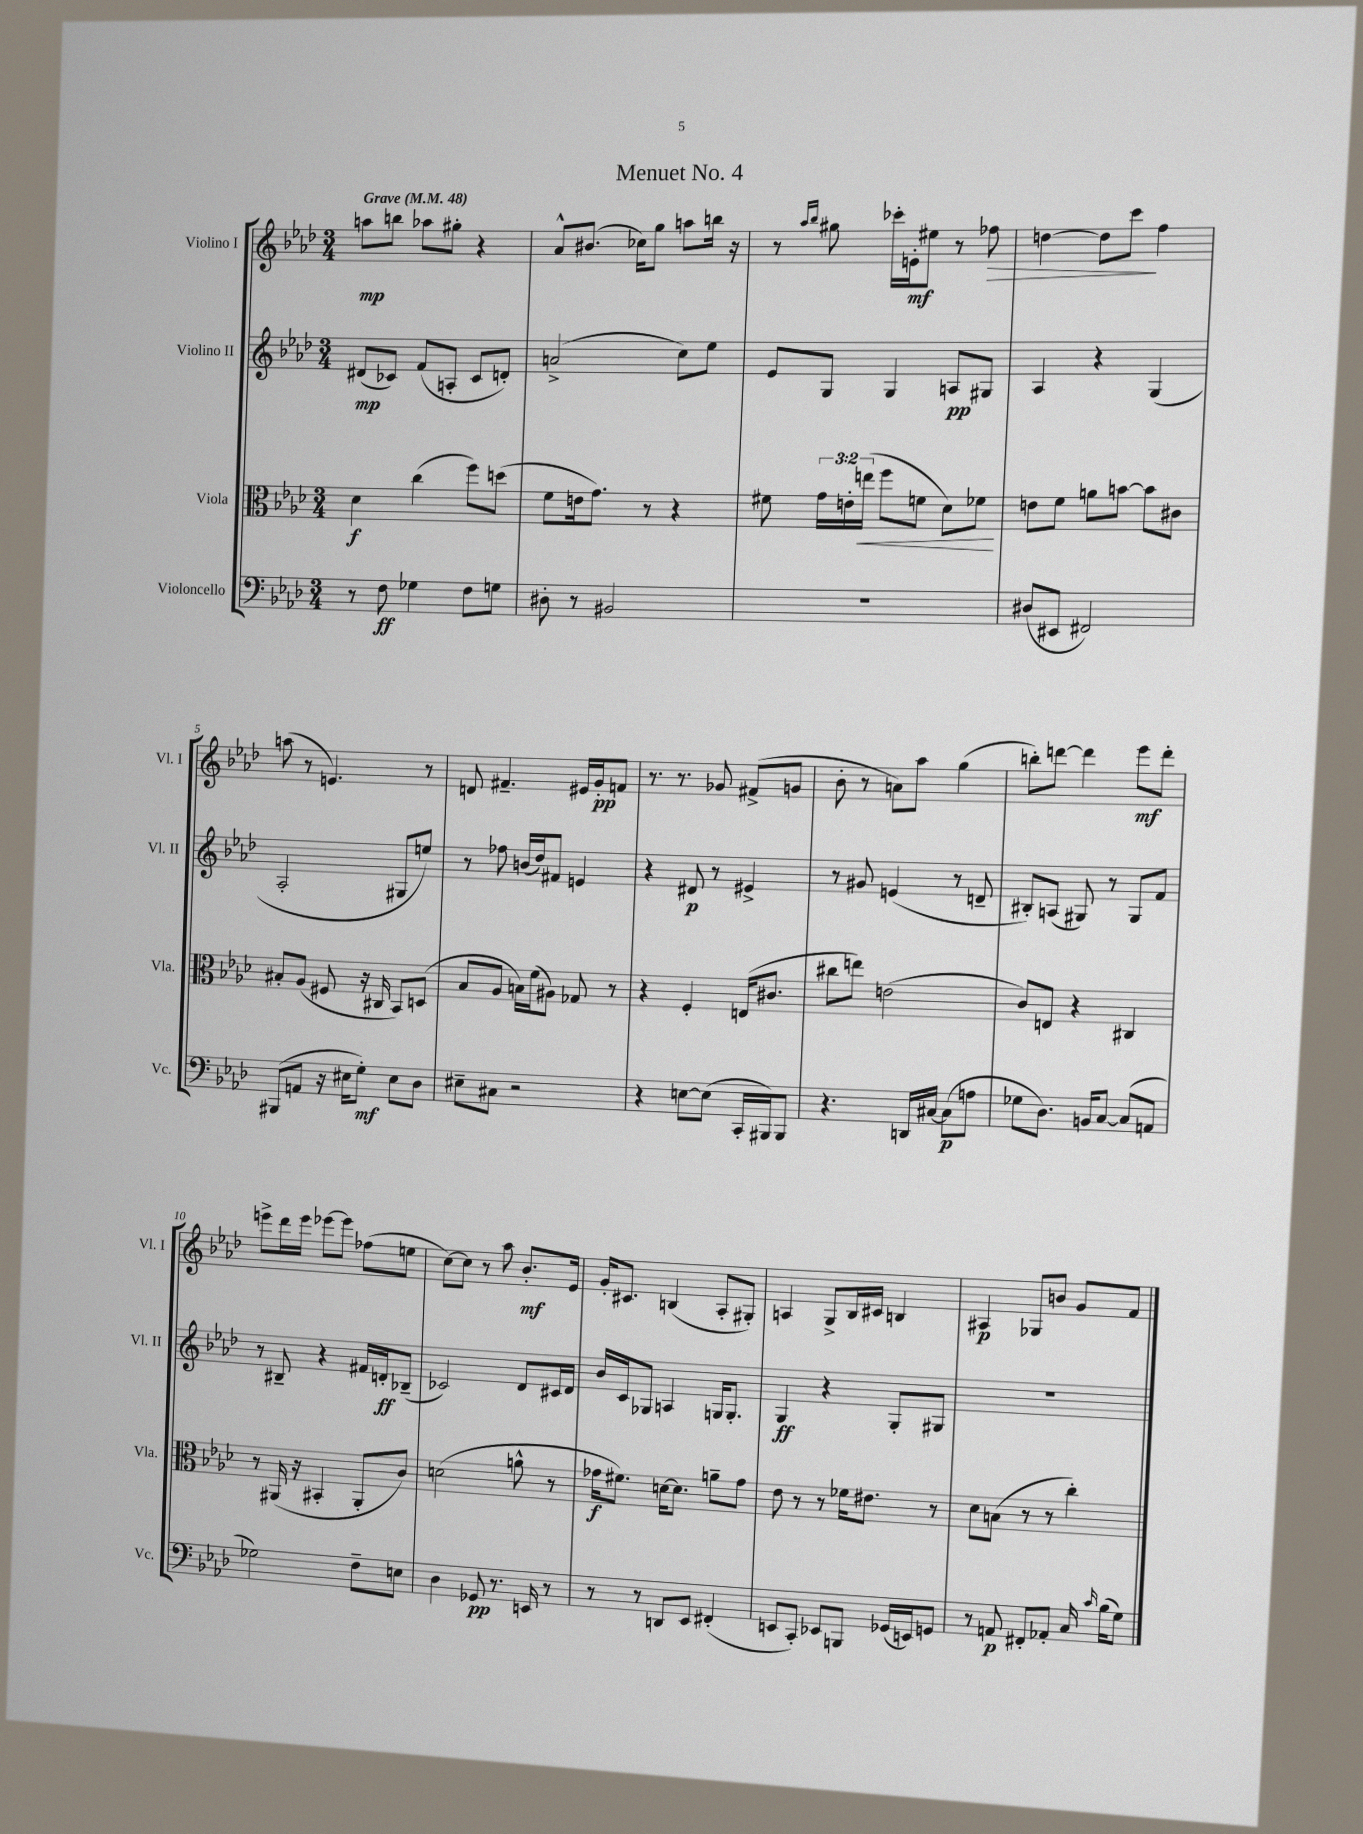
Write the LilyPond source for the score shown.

\header { title = "Menuet No. 4" }
<<
\new StaffGroup <<
\new Staff = "s0" \with { instrumentName = "Violino I" shortInstrumentName = "Vl. I" } {
    \clef treble \key aes \major \numericTimeSignature \time 3/4 \tempo "Grave" 4 = 48
    \autoBeamOff a''8[\mp b''8] aes''8[ gis''8]-. r4 |
    aes'8[-^ bis'8.]( ces''16[) g''8] a''8[ b''16] r16 |
    r8 \grace { aes''16[ bes''16] } gis''8 ces'''16[-. e'16-.\mf eis''8] r8 fes''8\> |
    d''4~ d''8[ c'''8]\! f''4 |
    a''8( r8 e'4.) r8 |
    d'8 fis'4.-- eis'16[ g'16-.\pp f'8] |
    r8. r8. ges'8 fis'8[->( g'8] |
    bes'8-. r8 a'8[) aes''8] g''4( |
    b''8[-.) d'''8]~ d'''4 ees'''8[\mf d'''8]-. |
    e'''8[-> des'''16 e'''16] ees'''8[~ ees'''8] fes''8[( e''8] |
    c''8[~) c''8] r8 aes''8 bes'8.[-.\mf ees'16] |
    g'16[-. cis'8.] b4( aes8[-. gis8]-.) |
    a4 g8[-> bes16 cis'16] b4 |
    ais4\p ges8[ b'8] g'8[ f'8] \bar "|." |
}
\new Staff = "s1" \with { instrumentName = "Violino II" shortInstrumentName = "Vl. II" } {
    \clef treble \key aes \major \numericTimeSignature \time 3/4
    \autoBeamOff dis'8[\mp( ces'8]) f'8[( a8]-. ces'8[ d'8]-.) |
    a'2->( c''8[) ees''8] |
    ees'8[ g8] g4 a8[\pp gis8] |
    aes4 r4 g4( |
    aes2-. gis8[ e''8]) |
    r8 fes''8 b'16[( des''16) fis'8] e'4 |
    r4 dis'8\p r8 eis'4-> |
    r8 gis'8 e'4( r8 d'8-- |
    bis8[-.) a8]( gis8) r8 gis8[ f'8] |
    r8 bis8-- r4 fis'16[ d'16-.\ff bes8]--( |
    ces'2) des'8[ cis'16 des'16] |
    bes'16[ c'16 ges8] a4 g16[ g8.]-. |
    g4\ff r4 g8[-. gis8] |
    R2. \bar "|." |
}
\new Staff = "s2" \with { instrumentName = "Viola" shortInstrumentName = "Vla." } {
    \clef alto \key aes \major \numericTimeSignature \time 3/4 \override Staff.TupletNumber.text = #tuplet-number::calc-fraction-text
    \autoBeamOff des'4\f c''4( f''8[) d''8]( |
    f'8[ e'16 g'8.]) r8 r4 |
    fis'8 \tuplet 3/2 { g'16[ e'16-. e''16]\<( } f''8[ f'8] des'8[) fes'8]\! |
    e'8[ f'8] a'8[ b'8]~ b'8[ cis'8] |
    bis8[-. aes8]( fis8 r16 cis16 bes,8[) d8]( |
    bes8[ aes8] b16[) f'16( ais8]) ges8 r8 |
    r4 f4-. e16[( cis'8.] |
    cis''8[ e''8]) e'2( |
    c'8[) e8] r4 cis4 |
    r8 ais,16( r16 bis,4-. ais,8[-. c'8]) |
    d'2( a'8-^ r8 |
    ges'16[\f fis'8.]) d'16[~ d'8.] a'8[-- ges'8] |
    ees'8 r8 r8 fes'16[ eis'8.] r8 |
    des'8[ b8]( r8 r8 c''4-.) \bar "|." |
}
\new Staff = "s3" \with { instrumentName = "Violoncello" shortInstrumentName = "Vc." } {
    \clef bass \key aes \major \numericTimeSignature \time 3/4
    \autoBeamOff r8 f8\ff ges4 f8[ g8] |
    dis8-. r8 bis,2 |
    R2. |
    dis8[( eis,8] fis,2) |
    bis,,8[( a,8] r16 eis16[ g8]-.\mf) eis8[ des8] |
    eis8[-- cis8] r2 |
    r4 e8[~ e8]( c,16[-. bis,,16) bis,,8] |
    r4. d,16[ cis16]~ cis8[\p( a8] |
    ges8[ des8.]) b,16[ c8]~ c8[( a,8] |
    ges2) f8[-- e8] |
    des4 ges,8\pp r8. e,16 r8 |
    r8 r8 d,8[ ees,8] fis,4-.( |
    e,8[ c,8]-.) ees,8[ b,,8] ges,16[( e,16) g,8] |
    r8 a,8\p fis,8[-. aes,8]-. c16 \grace { c'16 } bes16[( g8]) \bar "|." |
}
>>
>>
